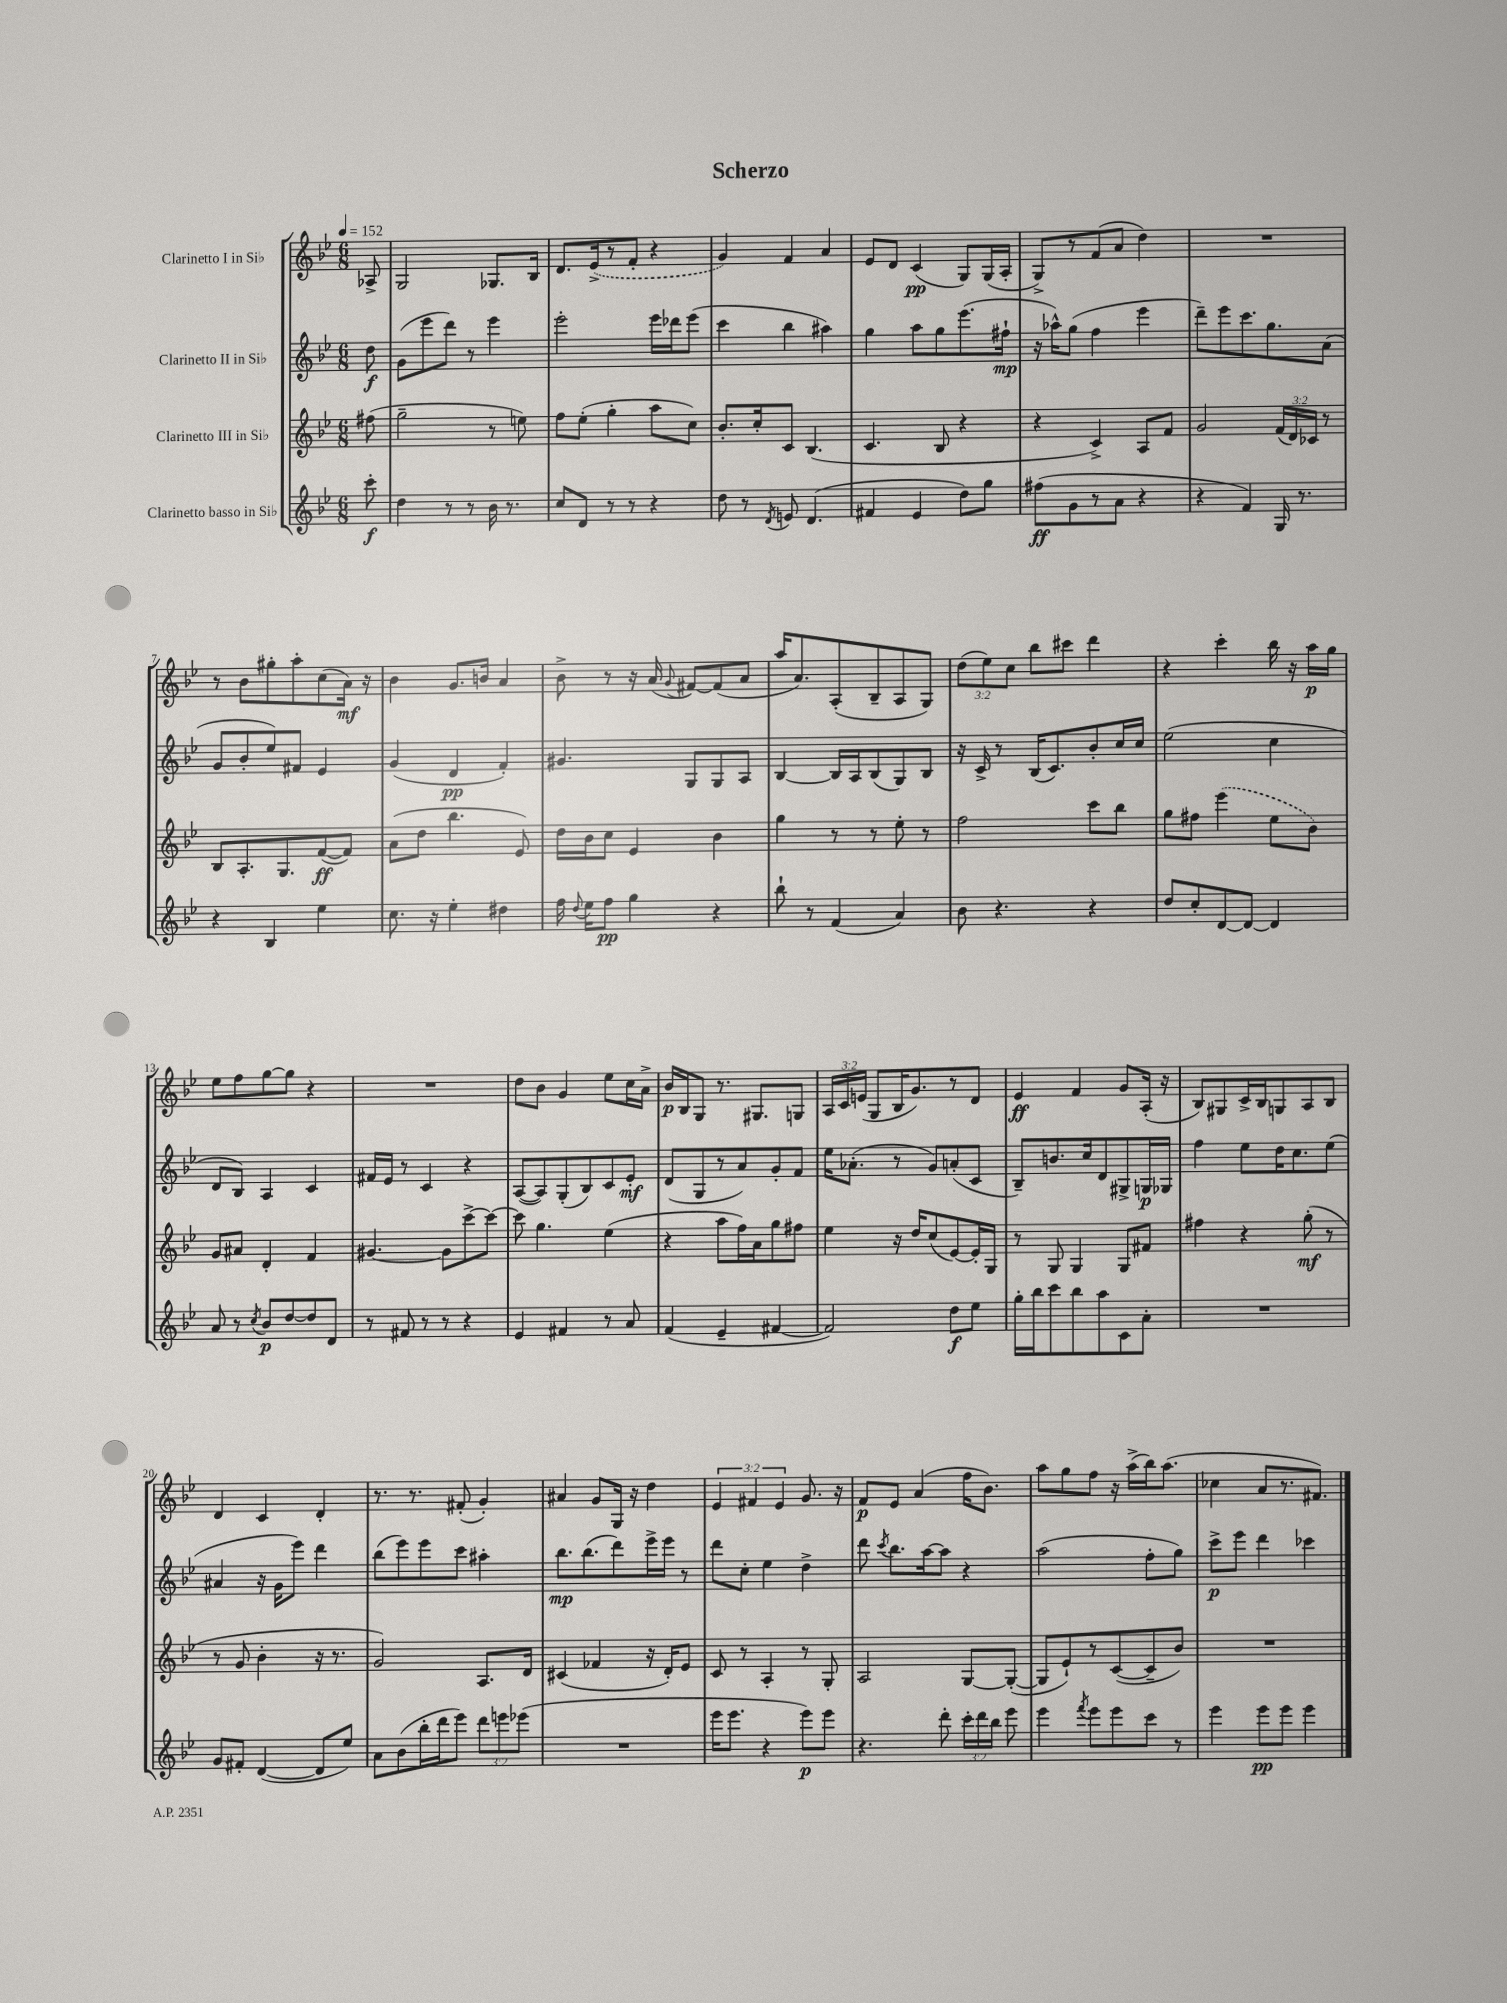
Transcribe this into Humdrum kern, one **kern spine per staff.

**kern	**dynam	**kern	**dynam	**kern	**dynam	**kern	**dynam
*part4	*part4	*part3	*part3	*part2	*part2	*part1	*part1
*staff4	*staff4	*staff3	*staff3	*staff2	*staff2	*staff1	*staff1
*I"Clarinetto basso in Si♭	*	*I"Clarinetto III in Si♭	*	*I"Clarinetto II in Si♭	*	*I"Clarinetto I in Si♭	*
*clefG2	*	*clefG2	*	*clefG2	*	*clefG2	*
*k[b-e-]	*	*k[b-e-]	*	*k[b-e-]	*	*k[b-e-]	*
*M6/8	*	*M6/8	*	*M6/8	*	*M6/8	*
*MM152	*	*MM152	*	*MM152	*	*MM152	*
=	=	=	=	=	=	=	=
8ccc'\	f	(8ff#X\	.	8dd\	f	8A-X^/	.
=1	=1	=1	=1	=1	=1	=1	=1
4dd\	.	2gg~\	.	(8g\L	.	2G/	.
.	.	.	.	8eee-\	.	.	.
8r	.	.	.	8ddd\J)	.	.	.
8r	.	.	.	8r	.	.	.
16b-\	.	8r	.	4eee-\	.	8.G-X/L	.
8.r	.	.	.	.	.	.	.
.	.	8een\)	.	.	.	.	.
.	.	.	.	.	.	16B-/Jk	.
=2	=2	=2	=2	=2	=2	=2	=2
8cc/L	.	8ff\L	.	2eee-'\	.	8.d/L	.
8d/J	.	(8ee-'\J	.	.	.	.	.
.	.	.	.	.	.	(16e-^/k	.
8r	.	4gg'\	.	.	.	8r	.
8r	.	.	.	.	.	8f'/J	.
4r	.	8aa\L	.	16eee-\LL	.	4r	.
.	.	.	.	16ddd-X\J	.	.	.
.	.	8cc\J)	.	(8eee-\J	.	.	.
=3	=3	=3	=3	=3	=3	=3	=3
8dd\	.	8.b-'/L	.	4ccc\	.	4g/)	.
8r	.	.	.	.	.	.	.
.	.	16cc'/k	.	.	.	.	.
8qd/	.	.	.	.	.	.	.
8en/	.	8c/J	.	4bb-\	.	4f/	.
(4.d/	.	(4.B-/	.	.	.	.	.
.	.	.	.	4aa#X\)	.	4a/	.
=4	=4	=4	=4	=4	=4	=4	=4
4f#X/	.	4.c/	.	4gg\	.	8e-/L	.
.	.	.	.	.	.	8d/J	.
4e-/	.	.	.	8aa\L	.	(4c/	pp
.	.	8B-/	.	8gg\	.	.	.
8dd\L)	.	4r	.	(8.eee-\	.	8G/L)	.
8gg\J	.	.	.	.	.	(16G/L	.
.	.	.	.	16ff#X`\Jk	mp	16A'/JJ	.
=5	=5	=5	=5	=5	=5	=5	=5
(8ff#X\L	ff	4r	.	16r	.	8G^/L)	.
.	.	.	.	16aa-X^^\KL)	.	.	.
8g\	.	.	.	(8gg\J	.	8r	.
8r	.	4c^/)	.	4ff\	.	(8f/	.
8a\J	.	.	.	.	.	8a/J	.
4r	.	8A/L	.	4eee-\	.	4dd\)	.
.	.	8f/J	.	.	.	.	.
=6	=6	=6	=6	=6	=6	=6	=6
4r	.	2g/	.	8ddd~\L)	.	2.r	.
.	.	.	.	8eee-\	.	.	.
4f/)	.	.	.	8.ccc\	.	.	.
.	.	.	.	8.gg\	.	.	.
16G/	.	(24f/LL	.	.	.	.	.
.	.	24d/)	.	.	.	.	.
8.r	.	.	.	.	.	.	.
.	.	24c-X/JJ	.	.	.	.	.
.	.	8r	.	(8a\J	.	.	.
!!LO:LB:g=z
=7	=7	=7	=7	=7	=7	=7	=7
4r	.	8B-/L	.	8g/L	.	8r	.
.	.	8.A'/	.	8b-'/	.	8b-\L	.
4B-/	.	.	.	8ee-/)	.	8gg#X'\	.
.	.	8.G/	.	.	.	.	.
.	.	.	.	8f#X/J	.	8aa'\	.
4ee-\	.	([8f/	ff	4e-/	.	(8cc\	.
.	.	8f/J])	.	.	.	16a\Jk)	mf
.	.	.	.	.	.	16r	.
=8	=8	=8	=8	=8	=8	=8	=8
8.cc\	.	(8a\L	.	(4g/	.	4b-\	.
.	.	8dd\J	.	.	.	.	.
16r	.	.	.	.	.	.	.
4ee-'\	.	4.bb-\	.	4d/	pp	8.g/L	.
.	.	.	.	.	.	16bn/Jk	.
4dd#X\	.	.	.	4f'/)	.	4a/	.
.	.	8e-/)	.	.	.	.	.
=9	=9	=9	=9	=9	=9	=9	=9
16ff\	.	16dd\LL	.	4.g#X/	.	8b-^\	.
8qqdd/	.	.	.	.	.	.	.
16ee-\KL	.	16b-\J	.	.	.	.	.
8ff\J	pp	8cc\J	.	.	.	8r	.
4gg\	.	4e-/	.	.	.	16r	.
.	.	.	.	.	.	(16a/	.
.	.	.	.	.	.	8qqg/	.
.	.	.	.	8G/L	.	[8f#X/L)	.
4r	.	4b-\	.	8G/	.	(8f#/]	.
.	.	.	.	8A/J	.	8a/J	.
=10	=10	=10	=10	=10	=10	=10	=10
8bb-`\	.	4gg\	.	[4B-/	.	16aa/KL	.
.	.	.	.	.	.	8.a/)	.
8r	.	.	.	.	.	.	.
(4f/	.	8r	.	16B-/LL]	.	(8A'/	.
.	.	.	.	16A/J	.	.	.
.	.	8r	.	(8B-/	.	8B-~/	.
4a/)	.	8ee-'\	.	8G/)	.	8A/	.
.	.	8r	.	8B-/J	.	8G/J)	.
=11	=11	=11	=11	=11	=11	=11	=11
8b-\	.	2ff\	.	16r	.	(12dd\L	.
.	.	.	.	16c^/	.	.	.
.	.	.	.	.	.	12ee-\)	.
4.r	.	.	.	8r	.	.	.
.	.	.	.	.	.	12cc\J	.
.	.	.	.	(16B-/KL	.	8bb-\L	.
.	.	.	.	8.c/)	.	.	.
.	.	.	.	.	.	8ccc#X\J	.
4r	.	8ccc\L	.	8b-'/	.	4ddd\	.
.	.	8bb-\J	.	16cc/L	.	.	.
.	.	.	.	16cc/JJ	.	.	.
=12	=12	=12	=12	=12	=12	=12	=12
8dd/L	.	8gg\L	.	(2ee-\	.	4r	.
8cc'/	.	8ff#X\J	.	.	.	.	.
[8d/	.	(4eee-\	.	.	.	4ccc'\	.
8d/J_	.	.	.	.	.	.	.
4d/]	.	8ee-\L	.	4cc\	.	16bb-\	.
.	.	.	.	.	.	16r	.
.	.	8b-\J)	.	.	.	16aa\LL	p
.	.	.	.	.	.	16gg\JJ	.
!!LO:LB:g=z
=13	=13	=13	=13	=13	=13	=13	=13
8a/	.	8g/L	.	8d/L	.	8ee-\L	.
8r	.	8a#X/J	.	8B-/J)	.	8ff\	.
8qcc/	.	.	.	.	.	.	.
8b-/L	p	4d'/	.	4A/	.	[8gg\	.
[8dd/	.	.	.	.	.	8gg\J]	.
8dd/]	.	4f/	.	4c/	.	4r	.
8d/J	.	.	.	.	.	.	.
=14	=14	=14	=14	=14	=14	=14	=14
8r	.	[4.g#X/	.	16f#X/LL	.	2.r	.
.	.	.	.	16e-/JJ	.	.	.
8f#X/	.	.	.	8r	.	.	.
8r	.	.	.	4c/	.	.	.
8r	.	8g#\L]	.	.	.	.	.
4r	.	[8ccc^\	.	4r	.	.	.
.	.	8ccc\J_	.	.	.	.	.
=15	=15	=15	=15	=15	=15	=15	=15
4e-/	.	8ccc\]	.	([8A/L	.	8dd\L	.
.	.	4.gg\	.	8A/])	.	8b-\J	.
4f#X/	.	.	.	(8G'/	.	4g/	.
.	.	.	.	8B-/)	.	.	.
8r	.	(4ee-\	.	8c/	.	8ee-\L	.
8a/	.	.	.	8e-'/J	mf	16cc\L	.
.	.	.	.	.	.	16a^\JJ	.
=16	=16	=16	=16	=16	=16	=16	=16
(4f/	.	4r	.	(8d/L	.	16b-/LL	p
.	.	.	.	.	.	16B-/J	.
.	.	.	.	8G/	.	8G/J	.
4e-~/	.	8aa\L	.	8r	.	8.r	.
.	.	16ff\L)	.	8a/)	.	.	.
.	.	16a\J	.	.	.	8.G#X/L	.
[4f#X/	.	8gg\	.	8g'/	.	.	.
.	.	8ff#X\J	.	8f/J	.	8Gn/J	.
=17	=17	=17	=17	=17	=17	=17	=17
2f#/])	.	4ee-\	.	16ee-\KL	.	24A/LL	.
.	.	.	.	.	.	24c/	.
.	.	.	.	(8.a-X'\J	.	.	.
.	.	.	.	.	.	(24en/JJ	.
.	.	.	.	.	.	8G/L	.
.	.	16r	.	8r	.	16B-/K	.
.	.	16dd/KL	.	.	.	8.g/)	.
.	.	(8cc/	.	8g/L)	.	.	.
8dd\L	f	[8e-/)	.	(8an'/	.	8r	.
8ee-\J	.	16e-'/L]	.	8c/J	.	8d/J	.
.	.	16G/JJ	.	.	.	.	.
=18	=18	=18	=18	=18	=18	=18	=18
16gg'\LL	.	8r	.	8B-~/L)	.	4e-/	ff
16bb-\J	.	.	.	.	.	.	.
8ccc\	.	8G/	.	8.bn/	.	.	.
8bb-\	.	4G/	.	.	.	4f/	.
.	.	.	.	16cc/k	.	.	.
8aa\	.	.	.	8d/	.	.	.
8c\	.	8G/L	.	8G#X^/	.	8g/L	.
8a'\J	.	8f#X/J	.	16Gn/L	p	(16A'/Jk	.
.	.	.	.	16G-X/JJ	.	16r	.
=19	=19	=19	=19	=19	=19	=19	=19
2.r	.	4ff#X\	.	4ff\	.	8B-/L)	.
.	.	.	.	.	.	8G#X/	.
.	.	4r	.	8ee-\L	.	16c^/L	.
.	.	.	.	.	.	16B-/J	.
.	.	.	.	16dd\K	.	8Gn/	.
.	.	.	.	8.cc\	.	.	.
.	.	(8gg'\	mf	.	.	8A/	.
.	.	8r	.	(8ee-\J	.	8B-/J	.
!!LO:LB:g=z
=20	=20	=20	=20	=20	=20	=20	=20
8g/L	.	8r	.	4a#X/	.	4d/	.
8f#X'/J	.	8g/	.	.	.	.	.
([4d/	.	4b-'\	.	16r	.	4c/	.
.	.	.	.	16g\KL	.	.	.
.	.	.	.	8eee-\J)	.	.	.
8d/L]	.	16r	.	4ddd\	.	4d'/	.
.	.	8.r	.	.	.	.	.
8ee-/J)	.	.	.	.	.	.	.
=21	=21	=21	=21	=21	=21	=21	=21
8a\L	.	2g/)	.	(8bb-\L	.	8.r	.
(8b-\	.	.	.	8eee-\)	.	.	.
.	.	.	.	.	.	8.r	.
16bb-'\L	.	.	.	8eee-\	.	.	.
16ddd\J	.	.	.	.	.	.	.
8eee-\J)	.	.	.	8ccc\J	.	(8f#X'/	.
12ddd\L	.	8.A/L	.	4aa#X'\	.	4g'/)	.
12eeen\	.	.	.	.	.	.	.
(12eee-X\J	.	.	.	.	.	.	.
.	.	16d/Jk	.	.	.	.	.
=22	=22	=22	=22	=22	=22	=22	=22
2.r	.	(4c#X/	.	8.bb-\L	mp	4a#X/	.
.	.	.	.	(8.bb-\	.	.	.
.	.	4f-X/	.	.	.	8g/L	.
.	.	.	.	8ddd\)	.	16G/Jk	.
.	.	.	.	.	.	16r	.
.	.	16r	.	16eee-^\L	.	4dd\	.
.	.	16d'/KL)	.	16eee-\JJ	.	.	.
.	.	8e-/J	.	8r	.	.	.
=23	=23	=23	=23	=23	=23	=23	=23
16eee-\KL	.	8c/	.	8ddd\L	.	6e-/	.
8.eee-\J	.	.	.	.	.	.	.
.	.	8r	.	8cc'\J	.	.	.
.	.	.	.	.	.	6f#X/	.
4r	.	4A'/	.	4ee-\	.	.	.
.	.	.	.	.	.	6e-/	.
8eee-\L)	p	8r	.	4dd^\	.	8.g/	.
8eee-\J	.	8G'/	.	.	.	.	.
.	.	.	.	.	.	16r	.
=24	=24	=24	=24	=24	=24	=24	=24
4.r	.	2A/	.	8ddd\	.	8f/L	p
.	.	.	.	8qccc/	.	.	.
.	.	.	.	8.bb-\L	.	8e-/J	.
.	.	.	.	.	.	(4a/	.
.	.	.	.	[16aa\k	.	.	.
8ddd'\	.	.	.	8aa\J]	.	.	.
24ccc'\LL	.	[8G/L	.	4r	.	16ff\KL	.
24ddd\	.	.	.	.	.	.	.
.	.	.	.	.	.	8.b-\J)	.
24bb-\JJ	.	.	.	.	.	.	.
8eee-\	.	(8G'/J_	.	.	.	.	.
=25	=25	=25	=25	=25	=25	=25	=25
4eee-\	.	8G/L]	.	(2aa\	.	8aa\L	.
.	.	8e-`/)	.	.	.	8gg\	.
8qfff/	.	.	.	.	.	.	.
8eee-\L	.	8r	.	.	.	8ff\J	.
8eee-\	.	([8c/	.	.	.	16r	.
.	.	.	.	.	.	(16aa^\LL	.
8ccc\J	.	8c~/]	.	8ff'\L	.	16bb-\J)	.
.	.	.	.	.	.	(8.aa\J	.
8r	.	8b-/J)	.	8gg\J)	.	.	.
=26	=26	=26	=26	=26	=26	=26	=26
4eee-\	.	2.r	.	8ccc^\L	p	4cc-X\	.
.	.	.	.	8eee-\J	.	.	.
8eee-\L	pp	.	.	4ddd\	.	8a/L	.
8eee-\J	.	.	.	.	.	8.r	.
4eee-\	.	.	.	4ccc-X\	.	.	.
.	.	.	.	.	.	8.f#X/J)	.
==	==	==	==	==	==	==	==
*-	*-	*-	*-	*-	*-	*-	*-
